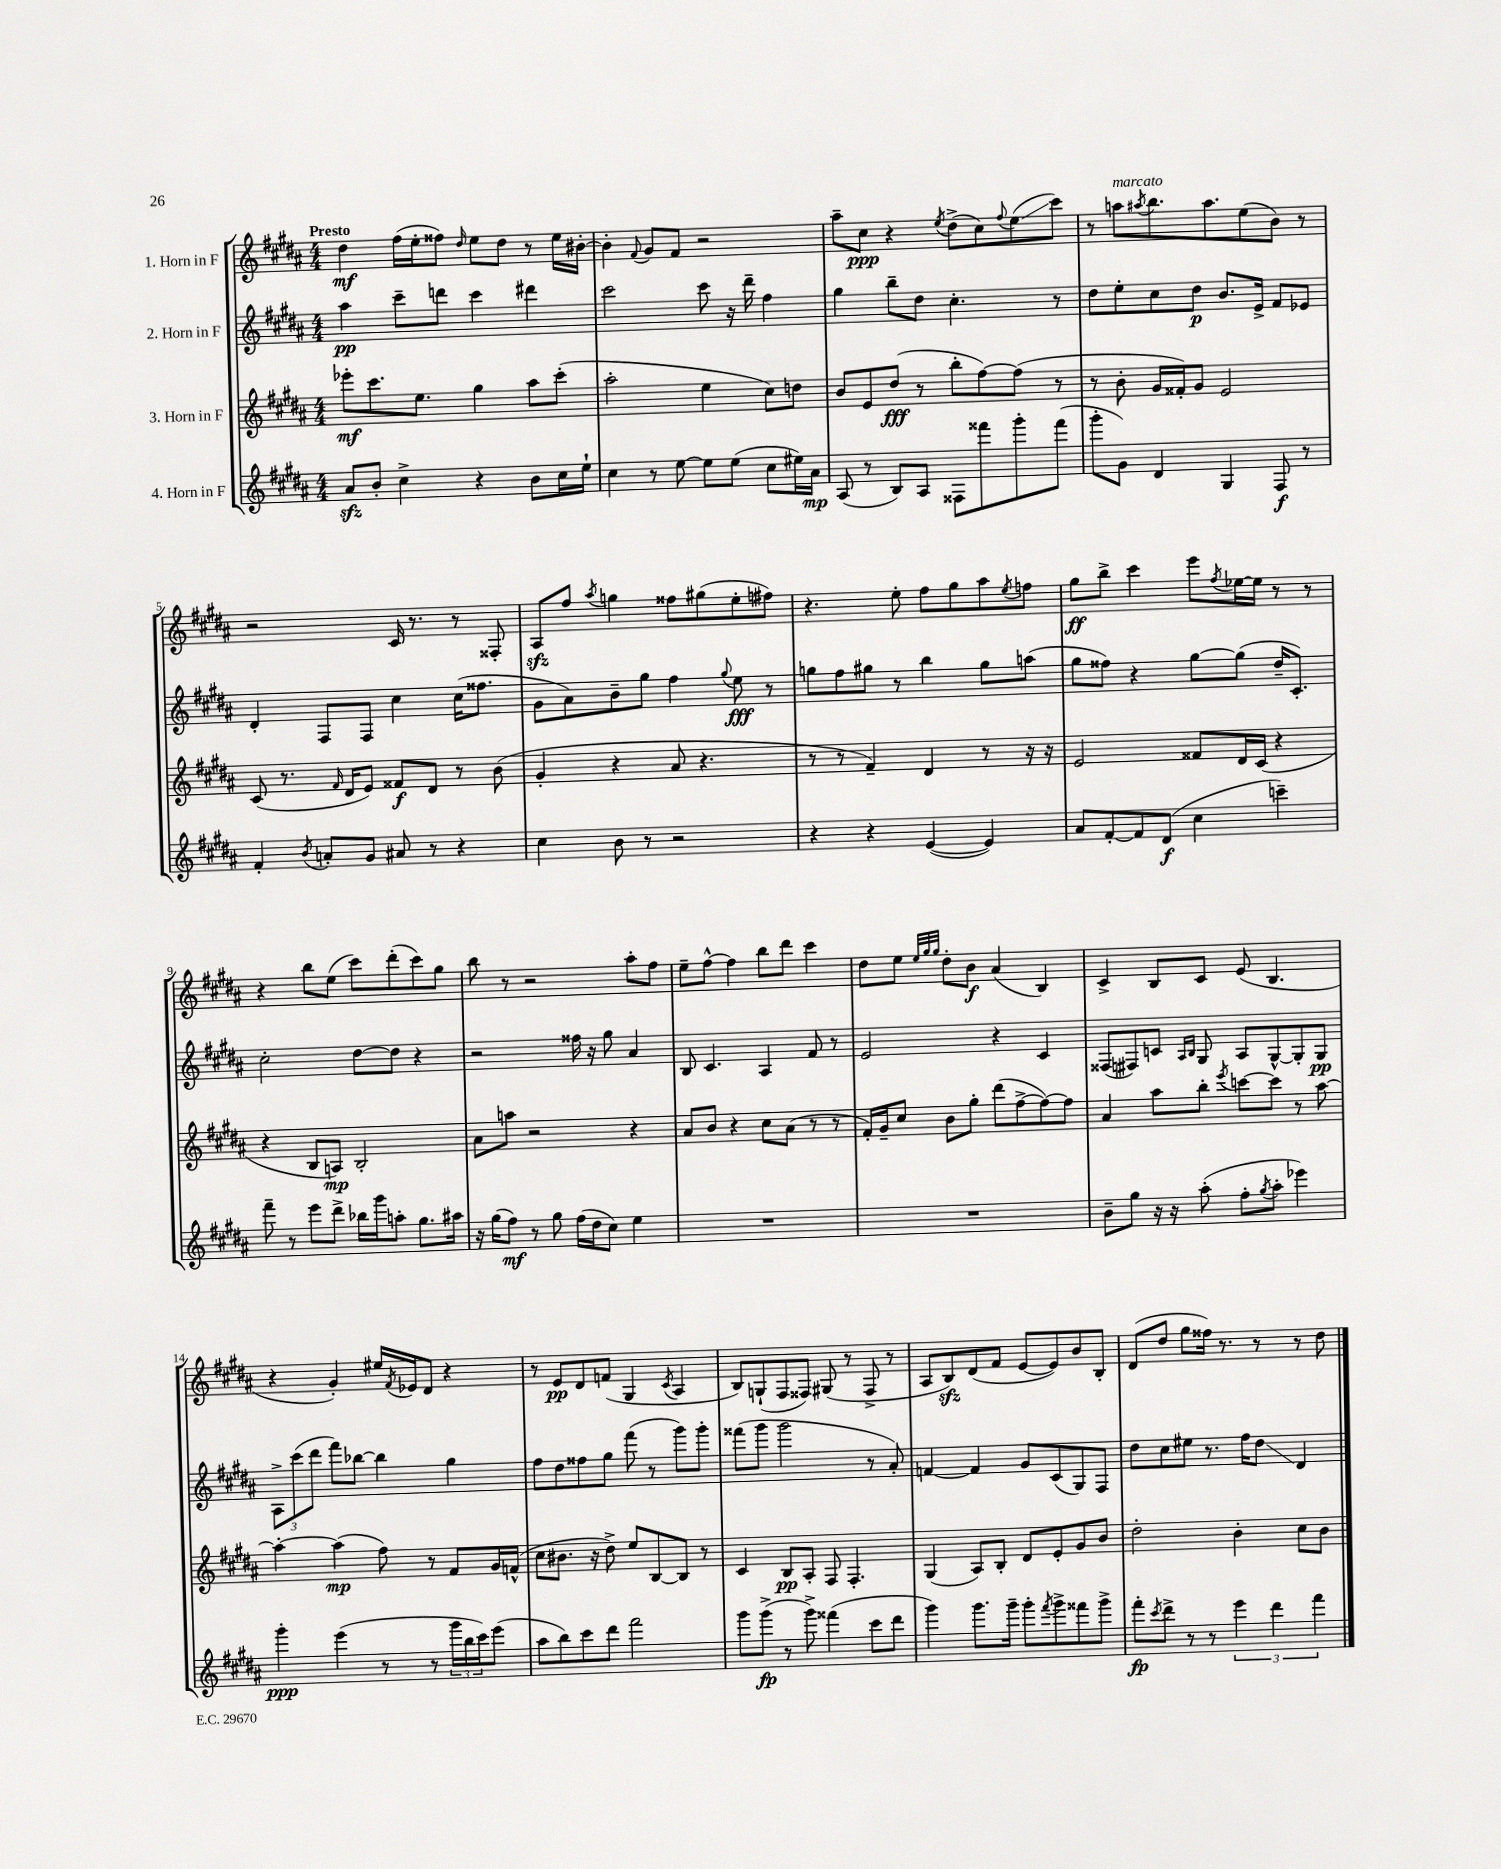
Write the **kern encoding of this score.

**kern	**kern	**kern	**kern
*staff4	*staff3	*staff2	*staff1
*clefG2	*clefG2	*clefG2	*clefG2
*k[f#c#g#d#a#]	*k[f#c#g#d#a#]	*k[f#c#g#d#a#]	*k[f#c#g#d#a#]
*M4/4	*M4/4	*M4/4	*M4/4
8a#/L	8eee-'\L	4aa#\	4dd#\
8b'/J	8.ccc#\	.	.
4cc#^\	.	8ccc#~\L	(16ff#\LL
.	8.ee\J	.	16ee'\J
.	.	8ddd\J	8ff##\J)
.	.	.	16qqdd#/
4r	4gg#\	4ccc#\	8ee\L
.	.	.	8dd#\J
8b\L	8aa#\L	4ddd#\	8r
16cc#\L	(8ccc#'\J	.	16ee\LL
16ee`\JJ	.	.	[16b#'\JJ
=	=	=	=
4cc#\	2aa#'\	2ccc#\	4b#'\]
.	.	.	8qqf#/
8r	.	.	8g#/L
[8ee\	.	.	8f#/J
8ee\]L	4ee\	8ccc#\	2r
(8ee\J	.	16r	.
.	.	16ddd#~\	.
8cc#\L	8cc#\L)	4ff#\	.
16ee#\L)	8dd\J	.	.
16a#\JJ	.	.	.
=	=	=	=
(8A#/	8b/L	4gg#\	8aa#~\L
8r	8e/	.	8cc#\J
8B/L)	(8dd#/J	8bb~\L	4r
8A#/J	8r	8dd#\J	.
.	.	.	8qee/
8F##\L	8bb'\L	4.cc#'\	(8dd#^\L
8fff##\	[8ff#\)	.	8cc#\)
.	.	.	8qqff#/
8ggg#'\	(8ff#\]J	.	(8ee\
(8fff##\J	8r	8r	8ccc#\J)
=	=	=	=
8ggg#'\L	8r	8dd#\L	8r
8g#\J)	8b'\	8ee'\	8aa\L
.	.	.	8qaa#/
4d#/	16g#/LL	8cc#\	8.bb\
.	16f##'/J)	.	.
.	8g#/J	8dd#\J	.
.	.	.	8.aa#\
4G#/	2e/	8.b/L	.
.	.	.	(8ee\
.	.	16e^/Jk	.
8F#/	.	8f#/L	8b\J)
8r	.	8e-/J	8r
=	=	=	=
4f#'/	(8c#/	4d#'/	2r
.	8.r	.	.
8qb/	.	.	.
8a'/L	.	8F#/L	.
.	16qqf#/	.	.
.	16d#/LK	.	.
8g#/J	8e/J)	8F#/J	.
8a#/	8f##/L	4cc#\	16c#/
.	.	.	8.r
8r	8d#/J	.	.
4r	8r	(16cc#\LK	8r
.	.	8.ff##\J	.
.	(8b\	.	8F##'/
=	=	=	=
4cc#\	4g#'/	8g#\L	8A#/L
.	.	8a#\)	8ff#/J
.	.	.	8qaa#/
8b\	4r	8b~\	4gg\
8r	.	8gg#\J	.
2r	8a#/	4ff#\	8ff##\L
.	4.r	.	(8gg#\
.	.	8qqgg#/	.
.	.	8ee\	8ee'\
.	.	8r	8ff#\J)
=	=	=	=
4r	8r	8gg\L	4.r
.	8r	8ff#\	.
4r	4f#~/)	8gg#\J	.
.	.	8r	8ee'\
([4e/	4d#/	4bb\	8ff#\L
.	.	.	8gg#\
4e/])	8r	8gg#\L	8aa#\
.	.	.	8qee/
.	16r	(8aa\J	8ff\J
.	16r	.	.
=	=	=	=
8a#/L	2e/	8gg#\L	8gg#\L
[8f#'/	.	8ff##\J)	8bb^\J
8f#/]	.	4r	4ccc#\
(8d#/J	.	.	.
4cc#\	8f##/L	[8gg#\L	8eee\L
.	.	.	8qff#/
.	16d#/L	(8gg#\]J	[16ee-\L
.	(16c#/JJ	.	16ee-\]JJ
4ccc~\)	4r	16dd#~/LK	8r
.	.	8.c#'/J)	.
.	.	.	8r
=	=	=	=
8fff#~\	4r	2cc#'\	4r
8r	.	.	.
8eee\L	8B/L	.	8bb\L
8ddd#^\J	8A/J)	.	(8ee\J
16bb-\LL	2B'/	[8dd#\L	8ccc#\L)
16ggg#\J	.	.	.
8aa'\J	.	8dd#\]J	(8ddd#'\
8.gg#\L	.	4r	8ccc#\)
.	.	.	8gg#\J
16aa#\Jk	.	.	.
=	=	=	=
16r	8a#\L	2r	8bb\
(16gg#\LK	.	.	.
8ff#\J)	8aa\J	.	8r
8r	2r	.	2r
8gg#\	.	.	.
(16ff#\LL	.	16ff##\	.
16dd#\J	.	16r	.
8cc#\J)	.	8gg#\	.
4ee\	4r	4a#/	8aa#'\L
.	.	.	8ff#\J
=	=	=	=
1r	8a#/L	8B/	8ee~\L
.	8b/J	4.c#/	[8ff#^^\J
.	4r	.	4ff#\]
.	8cc#\L	4A#/	8bb\L
.	(8a#\J	.	8ddd#\J
.	8r	8f#/	4ccc#\
.	8r	8r	.
=	=	=	=
1r	16f#'/LL)	2e/	8dd#\L
.	16g#~/J	.	.
.	8cc#/J	.	8ee\J
.	.	.	32qqee/LLL
.	.	.	32qqgg#/
.	.	.	32qqgg#/JJJ
.	8b\L	.	8dd#'\L
.	8gg#'\J	.	8b\J
.	(8ddd#\L	4r	(4a#/
.	[8ff#^\	.	.
.	8ff#\_)	4c#/	4B/)
.	8ff#\]J	.	.
=	=	=	=
8b~\L	4a#/	(8F##/L	4c#^/
8gg#\J	.	8F#/)	.
16r	8aa#\L	8c/J	8B/L
16r	.	.	.
.	.	16qqA#/LL	.
.	.	16qqB/JJ	.
(8aa#'\	8bb'\J	8G#/	8c#/J
.	8qeee/	.	.
8ff#'\L	[8ccc\L	8A#/L	(8e/
8qgg#/	.	.	.
8aa#'\J	8ccc\]J	[8G#^^/	4.B/
4eee-\)	8r	8G#'/]	.
.	[8aa#\	8G#/J	.
=	=	=	=
4ggg#'\	4aa#'\_	12A#^\L	4r
.	.	(12ccc#\	.
.	.	12ddd#\J	.
(4eee\	(4aa#\]	8fff#\L)	4g#'/)
.	.	[8bb-\J	.
8r	8ff#\)	4bb-\]	16ee#/LL
.	.	.	8qf#/
.	.	.	16e-/J
8r	8r	.	8d#/J
24ggg#\LL	8f#/L	4gg#\	4r
24bb\	.	.	.
24ccc#\J)	.	.	.
(8eee\J	16g#/L	.	.
.	(16f^^/JJ	.	.
=	=	=	=
8aa#\L	8cc#\L	8ff#\L	8r
8bb\)	8.b#\J	8dd#\	8e/L
8ccc#\	.	8ff##\	8d#/
.	16r	.	.
8ddd#\J	8dd#^\)	8gg#\J	(8f/J
2fff#\	8ee/L	(8fff#\	4G#/
.	[8B/	8r	.
.	.	.	8qc#/
.	8B/]J	8ggg#\L)	4A#/
.	8r	8ggg#'\J	.
=	=	=	=
8ggg#\L	4c#/	(8fff##\L	8B/L)
(8ggg#^\J	.	8ggg#\J	(8G`/
8r	8B/L	2ggg#\	8F#/
8ggg#^\)	8A#'/J	.	8F##/J)
(4fff##\	8F#/	.	(8G#/
.	4.F#'/	.	8r
8ccc#\L	.	8r	8F##^/
8ddd#\J	.	8a#'/)	8r
=	=	=	=
4ggg#\)	(4G#/	[4f/	8A#/L
.	.	.	8B/)
8.ggg#\L	8A#/L)	4f/]	(8d#/
.	8B'/J	.	8f#/J
16ggg#~\Jk	.	.	.
8ggg#'\L	8d#/L	8g#/L	[8e/L
8qfff#/	.	.	.
8ggg#^\	8e'/	(8c#/	8e/])
8fff##\	8g#/	8G#/)	8b/
8ggg#^\J	8b/J	8F#/J	8B'/J
=	=	=	=
8fff#'\L	2dd#'\	8dd#\L	(8d#/L
8qccc#/	.	.	.
8ddd#^\J	.	8cc#\	8dd#/J
8r	.	8ee#\J	8gg#\L
8r	.	8.r	16ff##\Jk)
.	.	.	8.r
6eee\	4b'\	.	.
.	.	16ff#\LK	.
.	.	8dd#\J	8r
6ddd#\	.	.	.
.	8cc#\L	4d#/	8r
6fff#\	.	.	.
.	8b\J	.	8dd#\
==	==	==	==
*-	*-	*-	*-
